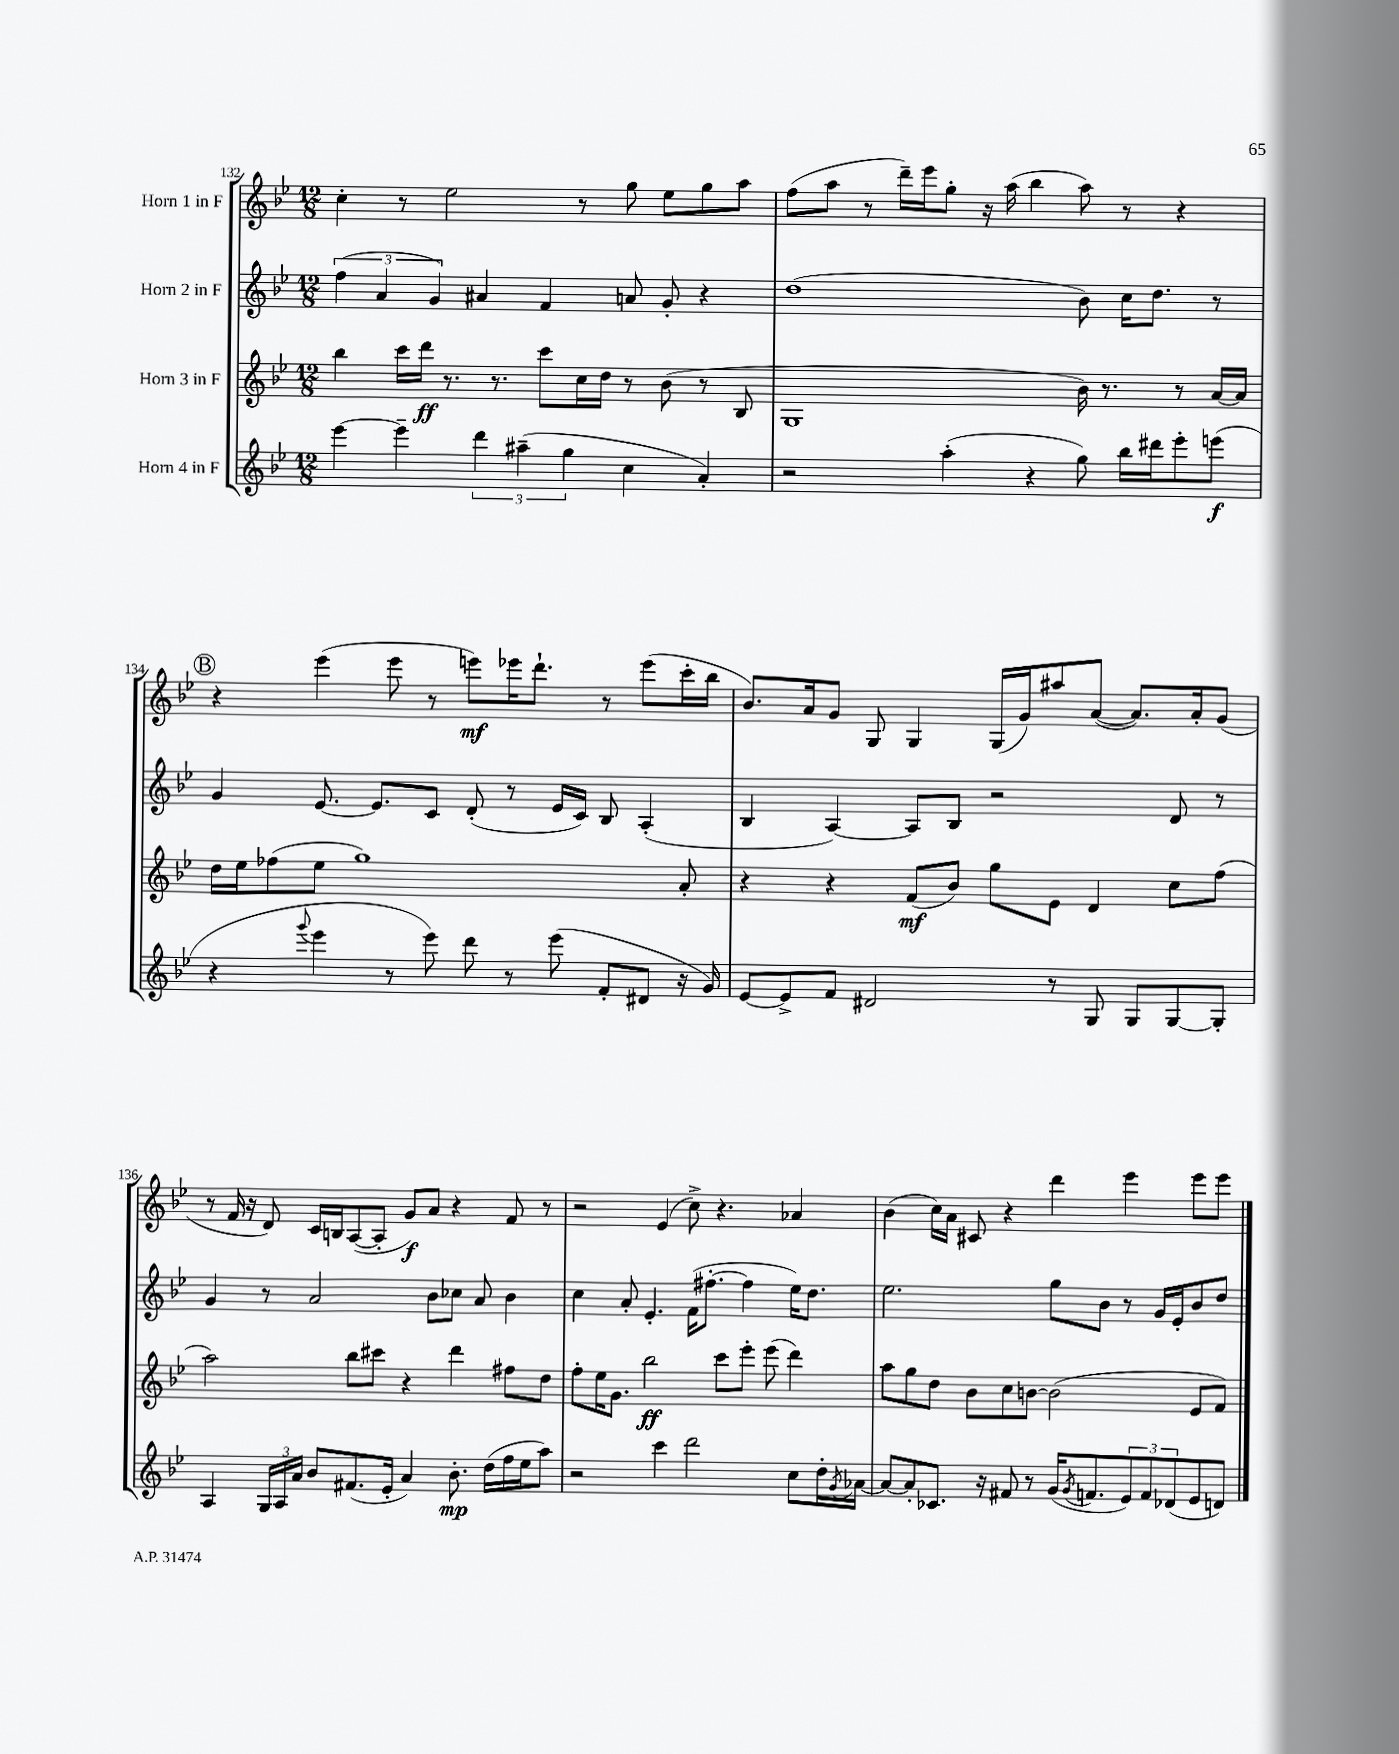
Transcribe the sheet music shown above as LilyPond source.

<<
\new StaffGroup <<
\new Staff = "s0" \with { instrumentName = "Horn 1 in F" } {
    \clef treble \key bes \major \numericTimeSignature \time 12/8
    c''4-. r8 ees''2 r8 g''8 ees''8 g''8 a''8 |
    f''8( a''8 r8 d'''16--) ees'''16 g''8-. r16 a''16( bes''4 a''8) r8 r4 |
    \mark \markup { \circle "B" } r4 ees'''4( ees'''8 r8 e'''8\mf) ees'''16 d'''8.-! r8 ees'''8( c'''16-. bes''16 |
    bes'8.) a'16 g'8 g8 g4 g16( g'16) ais''8 a'8~( a'8.) a'16-. g'8( |
    r8 f'16 r16 d'8) c'16 b16 a8~( a8-. g'8\f) a'8 r4 f'8 r8 |
    r2 ees'4( c''8->) r4. aes'4 |
    bes'4( c''16) a'16 cis'8 r4 d'''4 ees'''4 ees'''8 ees'''8 \bar "|." |
}
\new Staff = "s1" \with { instrumentName = "Horn 2 in F" } {
    \clef treble \key bes \major \numericTimeSignature \time 12/8
    \tuplet 3/2 { f''4( a'4 g'4) } ais'4 f'4 a'8 g'8-. r4 |
    d''1( bes'8) c''16 d''8. r8 |
    \mark \markup { \circle "B" } g'4 ees'8.~ ees'8. c'8 d'8-.( r8 ees'16 c'16) bes8 a4-.( |
    bes4 a4~) a8 bes8 r2 d'8 r8 |
    g'4 r8 a'2 bes'8 ces''8 a'8 bes'4 |
    c''4 a'8-. ees'4.-. f'16( fis''8.~-. fis''4 ees''16) d''8. |
    ees''2. g''8 bes'8 r8 g'16 ees'16-. bes'8 d''8 \bar "|." |
}
\new Staff = "s2" \with { instrumentName = "Horn 3 in F" } {
    \clef treble \key bes \major \numericTimeSignature \time 12/8
    bes''4 c'''16 d'''16\ff r8. r8. c'''8 c''16 d''16 r8 bes'8( r8 bes8 |
    g1 bes'16) r8. r8 a'16~ a'16 |
    \mark \markup { \circle "B" } d''16 ees''16 fes''8( ees''8 g''1) a'8-. |
    r4 r4 f'8\mf( bes'8) g''8 ees'8 d'4 c''8 f''8( |
    a''2) bes''8 cis'''8 r4 d'''4 fis''8 d''8 |
    f''8-. ees''16 g'8. bes''2\ff c'''8 ees'''8-. ees'''8( d'''4) |
    a''8 g''8 d''8 bes'8 c''8 b'8~ b'2( ees'8 f'8) \bar "|." |
}
\new Staff = "s3" \with { instrumentName = "Horn 4 in F" } {
    \clef treble \key bes \major \numericTimeSignature \time 12/8
    ees'''4~ ees'''4-- \tuplet 3/2 { d'''4 ais''4--( g''4 } c''4 a'4-.) |
    r2 a''4-.( r4 g''8) bes''16 dis'''16 ees'''8-. e'''8\f( |
    \mark \markup { \circle "B" } r4 \appoggiatura { g'''8 } ees'''4 r8 ees'''8) d'''8 r8 ees'''8( f'8-. dis'8 r16 g'16) |
    ees'8~ ees'8-> f'8 dis'2 r8 g8 g8 g8~ g8-. |
    a4 \tuplet 3/2 { g16 a16 a'16 } bes'8 fis'8.( ees'16-. a'4) bes'8.-.\mp d''16( f''16 ees''16 a''8) |
    r2 c'''4 d'''2 c''8 d''16-. \acciaccatura { g'8 } aes'16~ |
    aes'8~ aes'8-. ces'8. r16 fis'8 r8 g'16( \acciaccatura { g'8 } f'8. \tuplet 3/2 { ees'8) f'8 des'8( } ees'8 d'8) \bar "|." |
}
>>
>>
\layout { \context { \Score currentBarNumber = #132 } }
